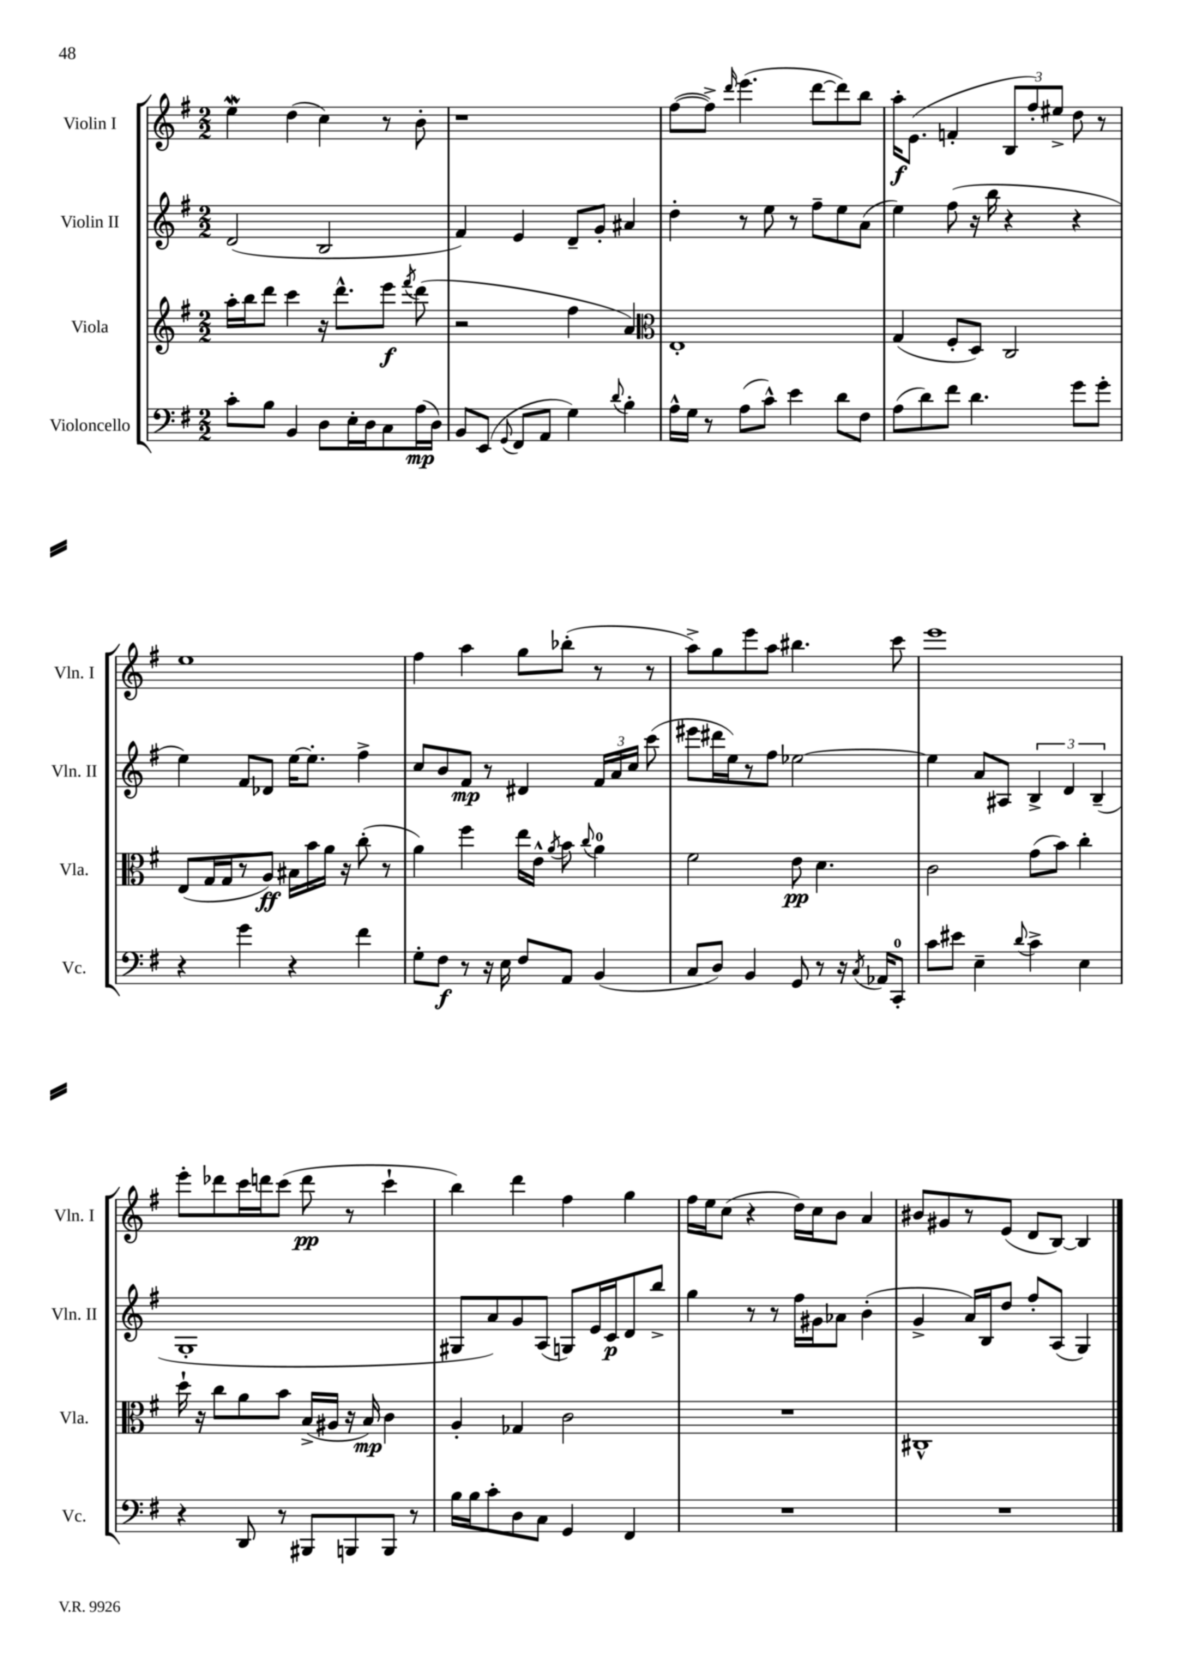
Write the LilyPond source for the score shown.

<<
\new StaffGroup <<
\new Staff = "s0" \with { instrumentName = "Violin I" shortInstrumentName = "Vln. I" } {
    \clef treble \key g \major \numericTimeSignature \time 2/2
    \autoBeamOff e''4\mordent d''4( c''4) r8 b'8-. |
    r1 |
    fis''8[~( fis''8]->) \grace { d'''16 } e'''4.( d'''8[~ d'''8) b''8] |
    a''16[-.\f e'8.]( f'4-. \tuplet 3/2 { b8[ fis''8-.) eis''8]-> } d''8 r8 |
    e''1 |
    fis''4 a''4 g''8[ bes''8]-.( r8 r8 |
    a''8[->) g''8 e'''8 a''8] bis''4. c'''8 |
    e'''1 |
    e'''8[-. des'''8 c'''16 d'''16 c'''8]( d'''8\pp r8 c'''4-! |
    b''4) d'''4 fis''4 g''4 |
    fis''16[ e''16 c''8]( r4 d''16[) c''16 b'8] a'4 |
    bis'8[ gis'8 r8 e'8]( d'8[ b8]~) b4 \bar "|." |
}
\new Staff = "s1" \with { instrumentName = "Violin II" shortInstrumentName = "Vln. II" } {
    \clef treble \key g \major \numericTimeSignature \time 2/2
    \autoBeamOff d'2( b2 |
    fis'4) e'4 d'8[-- g'8]-. ais'4 |
    d''4-. r8 e''8 r8 fis''8[-- e''8 a'8]( |
    e''4) fis''8( r16 b''16 r4 r4 |
    e''4) fis'8[ des'8] e''16[~ e''8.]-. fis''4-> |
    c''8[ b'8 fis'8]\mp r8 dis'4 \tuplet 3/2 { fis'16[ a'16 c''16] } c'''8( |
    eis'''8[ dis'''16 e''16) r8 fis''8] ees''2~ |
    ees''4 a'8[ ais8] \tuplet 3/2 { b4-> d'4 b4--( } |
    g1-. |
    gis8[ a'8) g'8 a8]( g8[) e'16 c'16\p d'8 b''8]-> |
    g''4 r8 r8 fis''16[ gis'16 aes'8] b'4-.( |
    g'4-> a'16[) b16 d''8] fis''8[-. a8]( g4) \bar "|." |
}
\new Staff = "s2" \with { instrumentName = "Viola" shortInstrumentName = "Vla." } {
    \clef treble \key g \major \numericTimeSignature \time 2/2
    \autoBeamOff a''16[-. b''16 d'''8] c'''4 r16 d'''8.[-^ e'''8]\f \acciaccatura { fis'''8 } d'''8( |
    r2 fis''4 a'4) |
    \clef alto e1-. |
    g4( fis8[-. d8]) c2 |
    e8[( g16 g16 r8 a8]\ff) bis16[ b'16 a'16] r16 c''8-.( r8 |
    a'4) fis''4 e''16[ e'16]-^ \acciaccatura { a'8 } b'8 \appoggiatura { c''8 } a'4-0 |
    fis'2 e'8\pp d'4. |
    c'2 g'8[( b'8]) c''4-. |
    d''16-! r16 c''8[ a'8 b'8] b16[->( ais16] r16 b16\mp) c'4 |
    a4-. ges4 c'2 |
    R1 |
    cis1-^ \bar "|." |
}
\new Staff = "s3" \with { instrumentName = "Violoncello" shortInstrumentName = "Vc." } {
    \clef bass \key g \major \numericTimeSignature \time 2/2
    \autoBeamOff c'8[-. b8] b,4 d8[ e16-. d16 c8 a16\mp( d16]) |
    b,8[ e,8]( \appoggiatura { g,8 } fis,8[ a,8] g4) \appoggiatura { d'8 } b4-. |
    a16[-^ g16] r8 a8[( c'8]-^) e'4 d'8[ fis8] |
    a8[( d'8) fis'8] d'4. g'8[ g'8]-. |
    r4 g'4 r4 fis'4 |
    g8[-. fis8]\f r8 r16 e16 fis8[ a,8] b,4( |
    c8[ d8]) b,4 g,8 r8 r16 \acciaccatura { c8 } aes,16[ c,8]-0-. |
    c'8[ eis'8] e4-- \appoggiatura { d'8 } c'4-> e4 |
    r4 d,8 r8 bis,,8[ b,,8 b,,8] r8 |
    b16[ b16 c'8-. d8 c8] g,4 fis,4 |
    R1 |
    R1 \bar "|." |
}
>>
>>
\layout { \context { \Score \remove "Bar_number_engraver" } }
